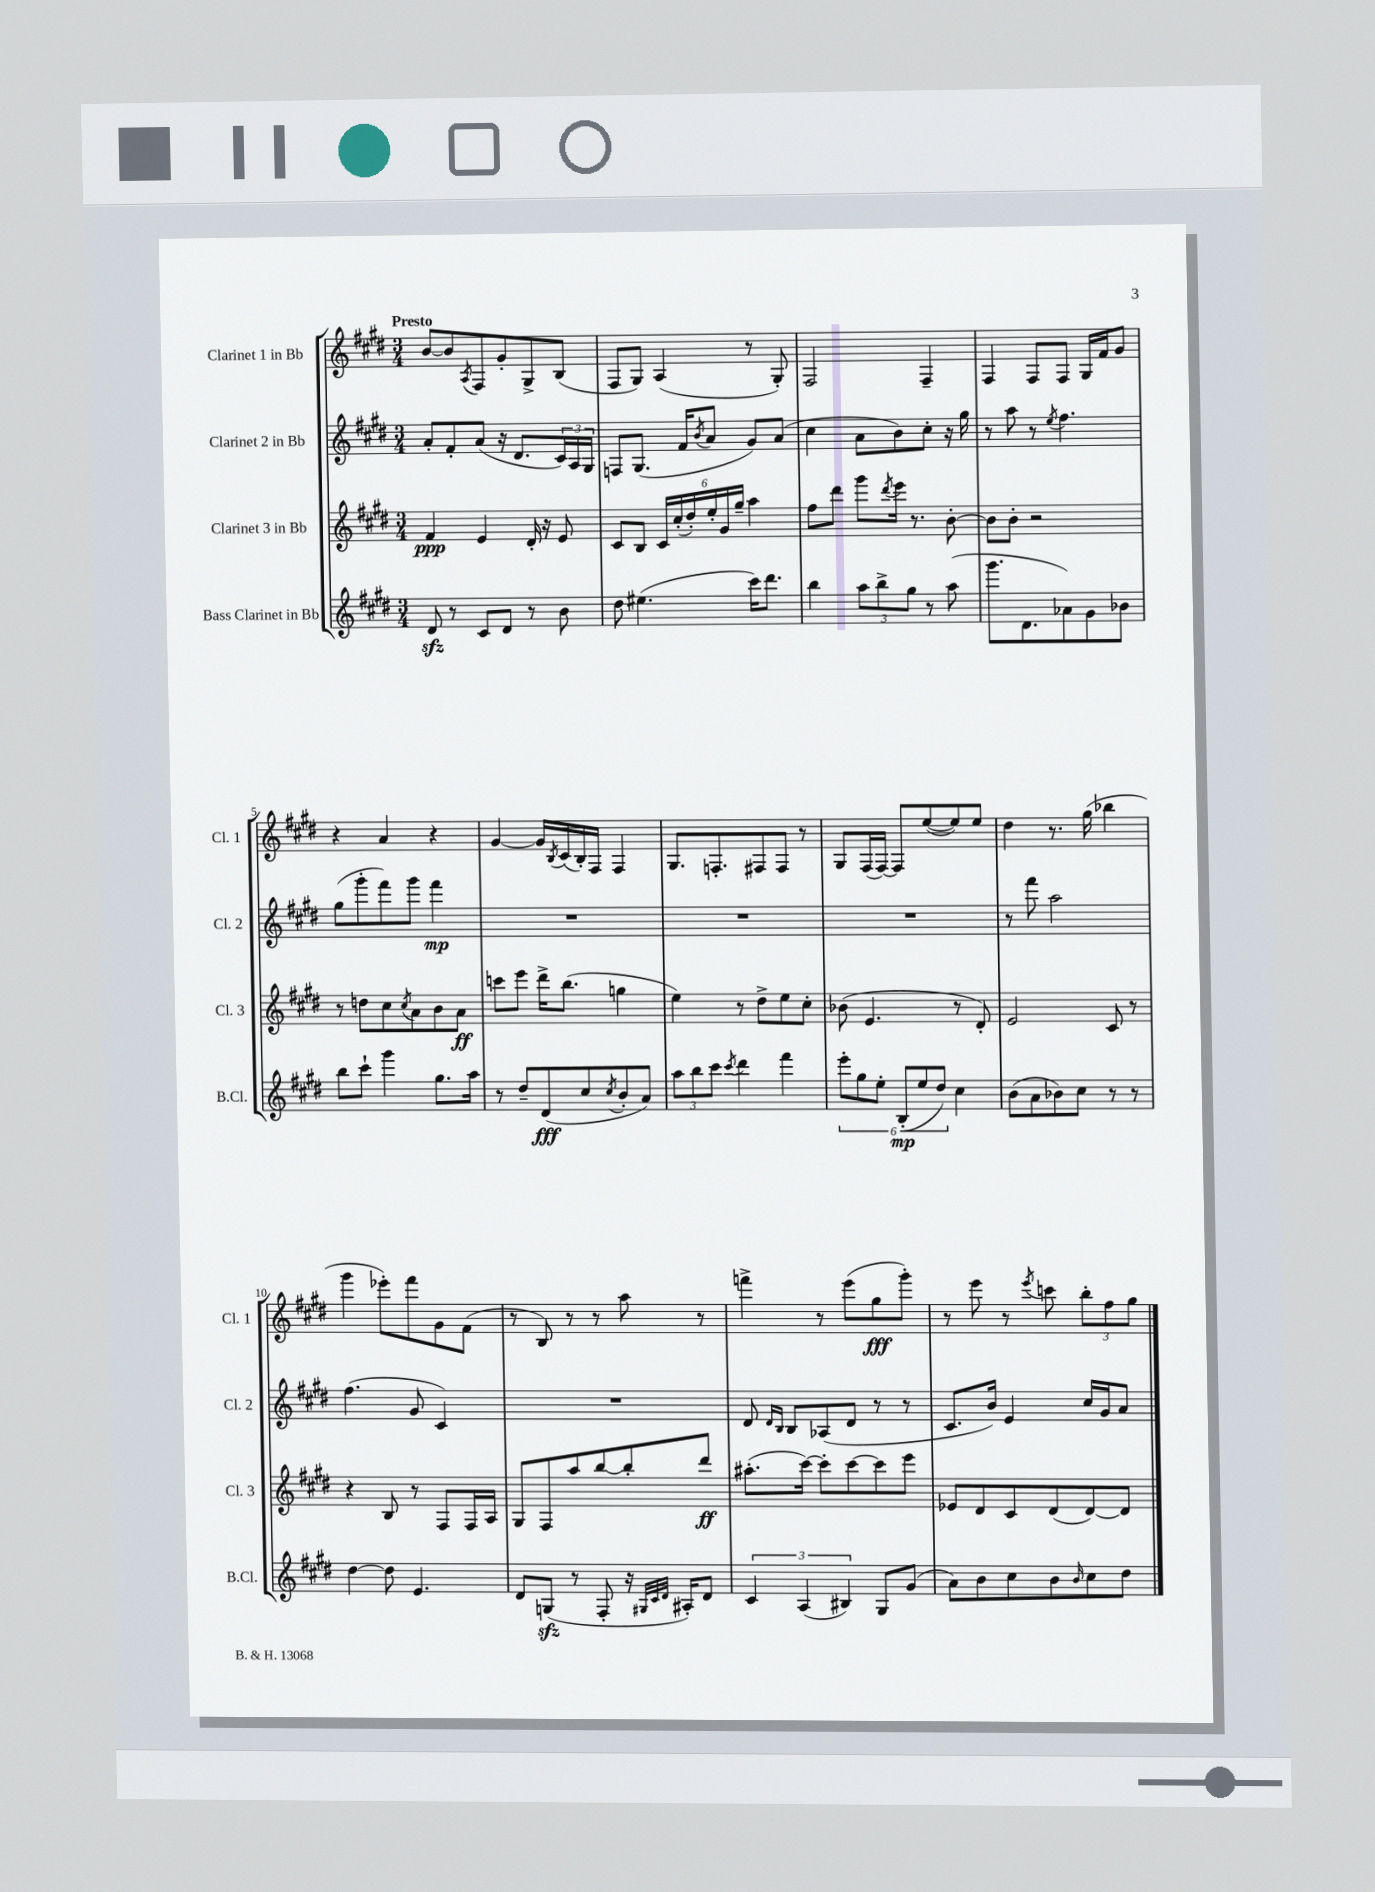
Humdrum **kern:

**kern	**kern	**kern	**kern
*staff4	*staff3	*staff2	*staff1
*clefG2	*clefG2	*clefG2	*clefG2
*k[f#c#g#d#]	*k[f#c#g#d#]	*k[f#c#g#d#]	*k[f#c#g#d#]
*M3/4	*M3/4	*M3/4	*M3/4
8d#/	4f#/	8a'/L	[8b/L
8r	.	8f#'/	8b/]
.	.	.	8qA/
8c#/L	4e/	(8a/J	8F#/
8d#/J	.	16r	8g#'/
.	.	8.d#/L	.
8r	16d#'/	.	8G#^/
.	16r	.	.
8b\	8e/	24c#/L)	(8B/J
.	.	24A/	.
.	.	24G#/JJ	.
=	=	=	=
8dd#\	8c#/L	8F/L	8F#/L
(4.ee#\	8B/J	(8.G#/J	8G#/J)
.	24c#/LL	.	(4A/
.	(24cc#'/	.	.
.	.	16f#/LK	.
.	24dd#'/)	.	.
.	.	8qb/	.
.	24ee'/	8a/J	.
.	24g#/	.	.
.	24gg#~/JJ	.	.
16ccc#\LK)	4aa\	8g#/L)	8r
8.ddd#\J	.	.	.
.	.	(8a/J	8G#'/)
=	=	=	=
4bb\	8ff#\L	4cc#\	2F#/
.	8ddd#\J	.	.
12aa\L	8ggg#\L	8a\L	.
12bb^\	.	.	.
.	8qddd#/	.	.
.	16eee\Jk	8b\)	.
12gg#\J	.	.	.
.	8.r	.	.
8r	.	8cc#'\J	4F#~/
(8aa\	[8b'\	16r	.
.	.	16gg#\	.
=	=	=	=
8.ggg#\L	8b\]L	8r	4F#/
.	8b'\J	8aa\	.
8.d#\	.	.	.
.	2r	8r	8F#/L
.	.	8qee/	.
8a-\)	.	4.ff#\	8F#/J
8g#\	.	.	16G#/LL
.	.	.	16f#/J
8b-\J	.	.	8g#/J
=	=	=	=
8bb\L	8r	(8gg#\L	4r
8ccc#`\J	8dd\L	8ggg#'\	.
4ggg#\	8cc#\	8fff#\)	4a/
.	8qcc#/	.	.
.	8a\	8ggg#\J	.
8.gg#\L	8b\	4fff#\	4r
.	8a\J	.	.
16aa\Jk	.	.	.
=	=	=	=
8r	8ccc\L	2.r	[4g#/
8dd#~/L	8eee\J	.	.
(8d#/	16ddd#^\LK	.	16g#/]LL
.	.	.	8qB/
.	(8.bb\J	.	(16c#/
8cc#/	.	.	16B'/)
.	.	.	16F#/JJ
8qcc#/	.	.	.
8b'/	4gg\	.	4F#/
8a/J)	.	.	.
=	=	=	=
12aa\L	4ee\)	2.r	8.G#/L
12bb\	.	.	.
12ccc#\J	.	.	.
.	.	.	8.F'/
8qccc#/	.	.	.
4ddd#\	8r	.	.
.	8dd#^\L	.	8F#/
4fff#\	8ee\	.	8F#/J
.	8cc#'\J	.	8r
=	=	=	=
12eee'\L	(8b-\	2.r	8G#/L
12gg#\	.	.	.
.	4.e/	.	(16F#/L
12ee'\J	.	.	.
.	.	.	[16F#/JJ)
(12B'/L	.	.	8F#/]L
12ee/	.	.	.
.	.	.	([8ee/
12dd#/J)	.	.	.
4cc#\	8r	.	8ee/])
.	8d#'/)	.	8ee/J
=	=	=	=
(8b\L	2e/	8r	4dd#\
8a\	.	8fff#\	.
8b-\)	.	2aa\	8.r
8cc#\J	.	.	.
.	.	.	(16gg#\
8r	8c#/	.	4bb-\
8r	8r	.	.
=	=	=	=
[4dd#\	4r	(4.ff#\	4ggg#\
8dd#\]	8B/	.	8eee-'\L)
4.e/	8r	8g#/	8fff#\
.	8F#/L	4c#/)	8g#\
.	16F#/L	.	(8f#\J
.	16A/JJ	.	.
=	=	=	=
8d#/L	8G#/L	2.r	8r
(8G/J	8F#/	.	8B/)
8r	8aa/	.	8r
8F#'/	[8bb/	.	8r
16r	8bb'/]	.	8aa\
32qqG#/LLL	.	.	.
32qqc#/	.	.	.
32qqd#/JJJ	.	.	.
16A#'/LK)	.	.	.
8d#/J	8ddd#/J	.	8r
=	=	=	=
6c#/	(8.aa#'\L	8d#/	4fff^\
.	.	16qqd#/LL	.
.	.	16qqB/JJ	.
.	.	8B/L	.
(6A/	.	.	.
.	[16ccc#\Jk)	.	.
.	8ccc#'\]L	(8A-/	8r
6B#/)	.	.	.
.	[8ccc#\	8d#/J	(8eee\L
8G#/L	8ccc#\]	8r	8gg#\
(8g#/J	8eee\J	8r	8ggg#'\J)
=	=	=	=
8a\L)	8e-/L	8.c#/L	8r
8b\	8d#/	.	8eee\
.	.	16b/Jk)	.
8cc#\	8c#/	4e/	8r
.	.	.	8qeee/
8b\	(8d#/	.	8ccc\
16qqb/	.	.	.
8cc#\	[8d#/)	16cc#/LL	12bb'\L
.	.	16g#/J	.
.	.	.	12ff#\
8dd#\J	8d#/]J	8a/J	.
.	.	.	12gg#\J
==	==	==	==
*-	*-	*-	*-
